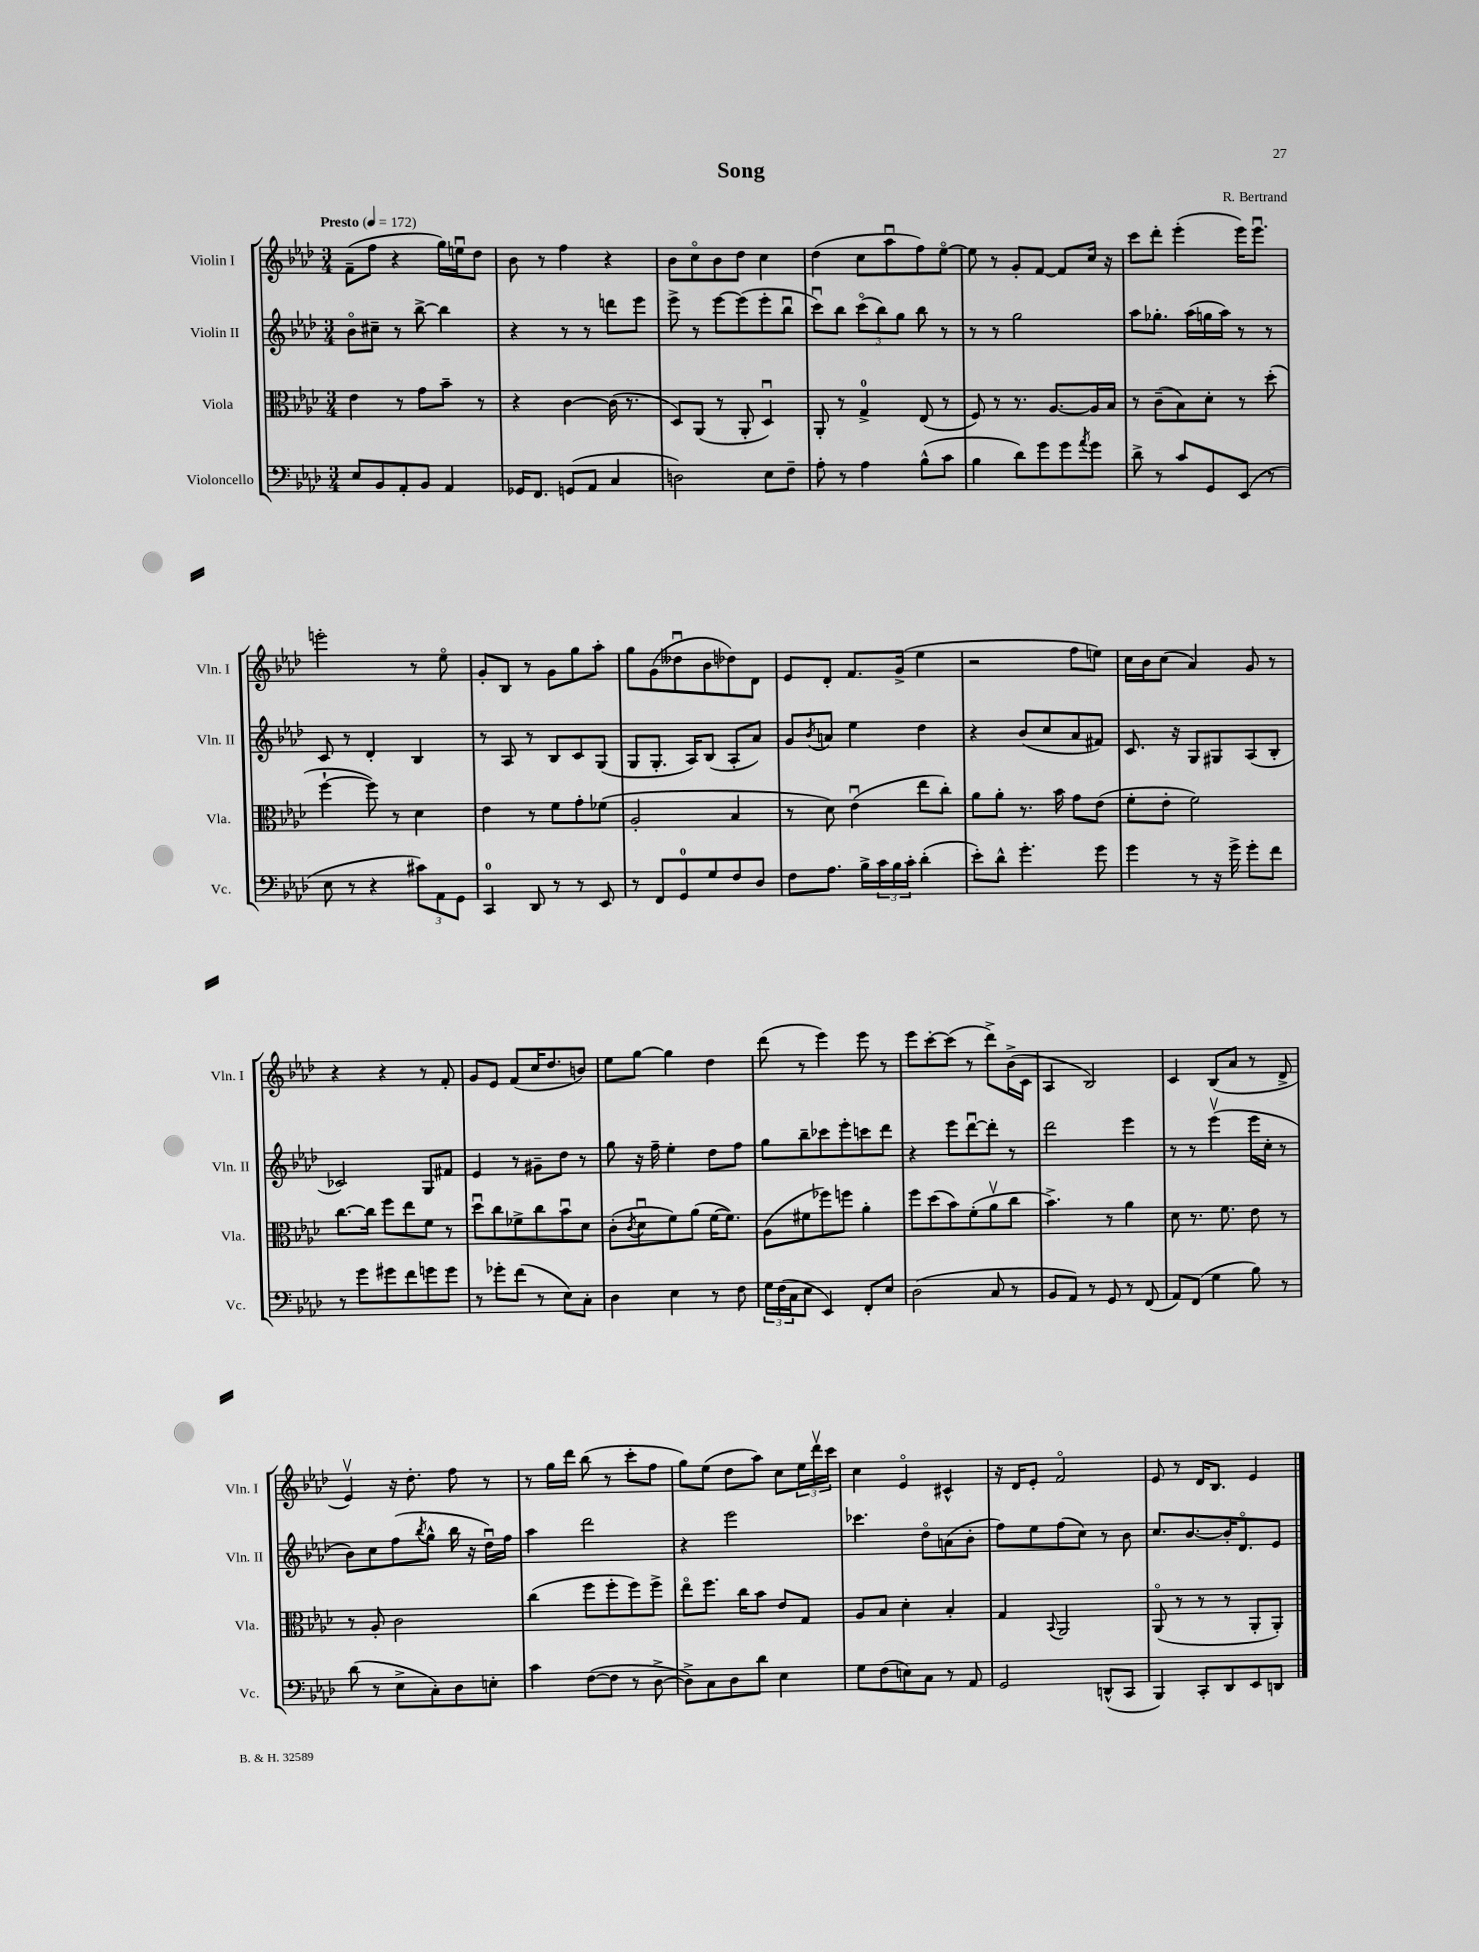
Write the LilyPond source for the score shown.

\header { title = "Song" composer = "R. Bertrand" }
<<
\new StaffGroup <<
\new Staff = "s0" \with { instrumentName = "Violin I" shortInstrumentName = "Vln. I" } {
    \clef treble \key aes \major \numericTimeSignature \time 3/4 \tempo "Presto" 4 = 172
    f'8--( f''8 r4 g''16) e''16\downbow des''8 |
    bes'8 r8 f''4 r4 |
    bes'8 c''8\flageolet bes'8 des''8 c''4 |
    des''4( c''8 aes''8\downbow f''8) ees''8~\flageolet |
    ees''8 r8 g'8-. f'8~ f'8 c''16 r16 |
    c'''8 des'''8-. ees'''4-.( ees'''16) ees'''8.\downbow |
    e'''2-. r8 ees''8\flageolet |
    g'8-. bes8 r8 g'8 g''8 aes''8-. |
    g''8 g'8( deses''8\downbow bes'8 des''8) des'8 |
    ees'8 des'8-. f'8. g'16->( ees''4 |
    r2 f''8 e''8) |
    c''16 bes'16 c''8( aes'4) g'8 r8 |
    r4 r4 r8 f'8-. |
    g'8 ees'8 f'8( c''16 des''8. b'8) |
    ees''8 g''8~ g''4 des''4 |
    des'''8( r8 ees'''4) ees'''8 r8 |
    ees'''8 c'''8~-. c'''8( r8 des'''8->) bes'16->( c'16 |
    aes4 bes2) |
    c'4 bes8( aes'8 r8 des'8-> |
    ees'4\upbow) r16 des''8.-. f''8 r8 |
    r8 g''16 des'''16 bes''8( r8 c'''8-. f''8 |
    g''8) ees''8( des''8 aes''8) c''8 \tuplet 3/2 { ees''16 des'''16\upbow c'''16 } |
    c''4 ees'4\flageolet cis'4-^ |
    r16 des'16 ees'8-. f'2\flageolet |
    ees'8 r8 des'16 bes8. ees'4 \bar "|." |
}
\new Staff = "s1" \with { instrumentName = "Violin II" shortInstrumentName = "Vln. II" } {
    \clef treble \key aes \major \numericTimeSignature \time 3/4
    bes'8\flageolet cis''8-- r8 bes''8~-> bes''4 |
    r4 r8 r8 d'''8 ees'''8 |
    ees'''8-> r8 ees'''8~ ees'''8( ees'''8-. bes''8\downbow |
    c'''8\downbow) bes''8 \tuplet 3/2 { c'''8\flageolet( bes''8) g''8 } bes''8 r8 |
    r8 r8 g''2 |
    aes''8 ges''8.-. aes''16( g''16 aes''16) r8 r8 |
    c'8 r8 des'4-. bes4 |
    r8 aes8 r8 bes8 c'8 g8( |
    g8 g8.-. aes16) bes8( aes8-. aes'8) |
    g'8 \acciaccatura { bes'8 } a'8 ees''4 des''4 |
    r4 bes'8( c''8 aes'8 fis'8) |
    c'8. r16 g8 gis8 aes8( bes8-. |
    ces'2) g8 fis'8 |
    ees'4 r8 gis'8-- des''8 r8 |
    g''8 r16 f''16-- ees''4-. des''8 f''8 |
    g''8 bes''8-- ces'''8 ees'''8-. c'''8 des'''8 |
    r4 ees'''8 des'''8~\downbow des'''8-. r8 |
    des'''2 ees'''4 |
    r8 r8 ees'''4\upbow( ees'''16 c''16-. r8 |
    bes'8) c''8 f''8( \acciaccatura { bes''8 } g''8-^ bes''16 r16 des''16\downbow) f''16 |
    aes''4 des'''2 |
    r4 ees'''2 |
    ces'''4. des''8\flageolet a'8( bes'8-. |
    f''8) ees''8 f''8( c''8) r8 bes'8 |
    c''8. bes'8.~ bes'16-. des'8.\flageolet ees'8 \bar "|." |
}
\new Staff = "s2" \with { instrumentName = "Viola" shortInstrumentName = "Vla." } {
    \clef alto \key aes \major \numericTimeSignature \time 3/4
    ees'4 r8 g'8 bes'8-- r8 |
    r4 c'4~ c'16( r8. |
    des8) aes,8( r8 aes,8-. des4\downbow) |
    aes,8-. r8 g4-0-> ees8( r8 |
    f8) r8 r8. aes8.~ aes16 bes16 |
    r8 c'8--( bes8) des'8-. r8 des''8-.( |
    f''4~-! f''8) r8 des'4 |
    ees'4 r8 f'8 g'8-. fes'8( |
    aes2-. bes4 |
    r8 des'8) ees'4\downbow( ees''8 c''8-.) |
    aes'8 aes'8-. r8. bes'16 g'8 ees'8( |
    f'8-. ees'8-. f'2) |
    c''8.~ c''16 f''8 ees''8 f'8 r8 |
    des''8\downbow c''8 fes'8-> c''8 bes'8\downbow des'8 |
    c'8-.( \acciaccatura { c'8 } des'8\downbow f'8) aes'8( f'16~ f'8.) |
    aes8( fis'8 fes''8) f''8 aes'4-. |
    f''8 des''8( bes'8) f'8-.( aes'8\upbow c''8 |
    bes'4.->) r8 aes'4 |
    des'8 r8. f'8. ees'8 r8 |
    r8 aes8-. c'2 |
    c''4( f''8 f''8-. f''8) f''8-> |
    ees''8\flageolet f''8. c''16 bes'8 ees'8 g8 |
    aes8 bes8 des'4-. bes4-. |
    g4 \appoggiatura { bes,8 } aes,2 |
    aes,8\flageolet( r8 r8 r8 aes,8-. aes,8-.) \bar "|." |
}
\new Staff = "s3" \with { instrumentName = "Violoncello" shortInstrumentName = "Vc." } {
    \clef bass \key aes \major \numericTimeSignature \time 3/4
    ees8 bes,8 aes,8-. bes,8 aes,4 |
    ges,16 f,8. g,8( aes,8 c4 |
    d2) ees8 f8-- |
    aes8-. r8 aes4 bes8-^( c'8 |
    bes4 des'8) g'8 g'8 \acciaccatura { aes'8 } g'8 |
    des'8-> r8 c'8 g,8 ees,8( r8 |
    ees8 r8 r4 \tuplet 3/2 { cis'8) aes,8 g,8 } |
    c,4-0 des,8 r8 r8 ees,8 |
    r8 f,8 g,8-0 g8 f8 des8 |
    f8 aes8. bes16-> \tuplet 3/2 { c'16 bes16 c'16-. } des'4-.( |
    ees'8-.) des'8-^ g'4.-. g'8 |
    g'4 r8 r16 g'16-> g'8-. f'8 |
    r8 g'8 gis'8 f'8 g'8 g'8 |
    r8 ges'8-. f'8( r8 ees8) c8-. |
    des4 ees4 r8 f8 |
    \tuplet 3/2 { g16 f16( c16 } ees8 ees,4) f,8-. ees8 |
    des2( c8 r8 |
    bes,8 aes,8) r8 g,8 r8 f,8( |
    aes,8) f,8( g4 bes8) r8 |
    des'8( r8 ees8-> c8-.) des8 e8-. |
    c'4 f8~( f8 r8 des8~-> |
    des8->) c8 des8 des'8 ees4 |
    g8 f8( e8) c8 r8 aes,8 |
    g,2 d,8-^( c,8 |
    bes,,4) c,8-. des,8 ees,8 d,8 \bar "|." |
}
>>
>>
\layout { \context { \Score \remove "Bar_number_engraver" } }
